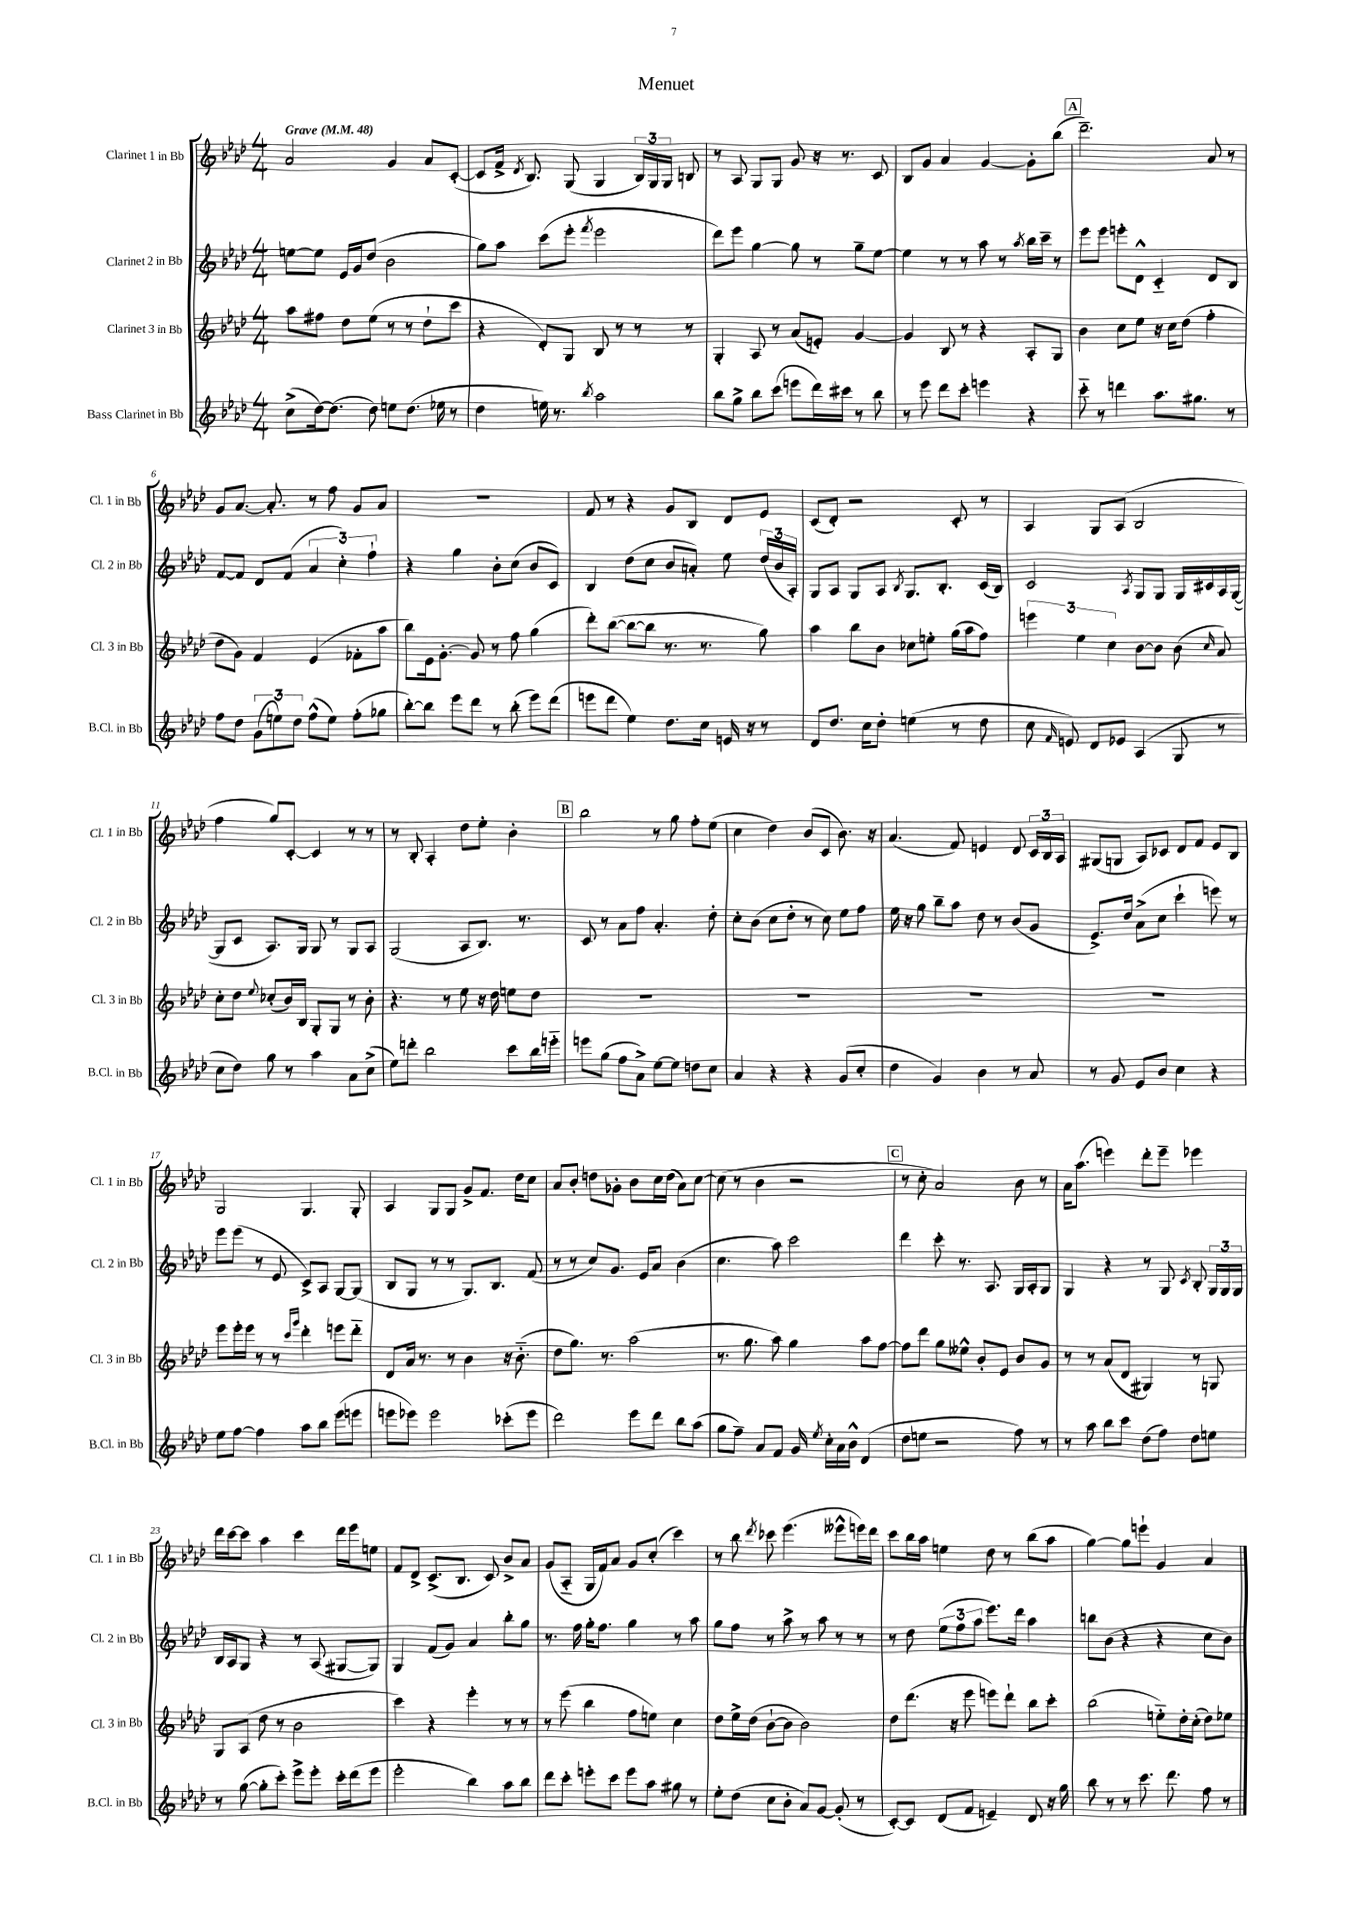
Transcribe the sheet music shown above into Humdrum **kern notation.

**kern	**kern	**kern	**kern
*staff4	*staff3	*staff2	*staff1
*clefG2	*clefG2	*clefG2	*clefG2
*k[b-e-a-d-]	*k[b-e-a-d-]	*k[b-e-a-d-]	*k[b-e-a-d-]
*M4/4	*M4/4	*M4/4	*M4/4
*MM48	*MM48	*MM48	*MM48
(8cc^	8aa-	[8ee	2a-
[16dd-)	8ff#	8ee]	.
(8.dd-]	.	.	.
.	8dd-	16e-	.
.	.	16g	.
8dd-)	(8ee-	(8dd-	.
8ee	8r	2b-	4g
(8.dd-	8r	.	.
.	8dd-`	.	8a-
16ee-	.	.	.
8r	8ccc	.	([8c'
=	=	=	=
4dd-	4r	8gg)	8c]
.	.	8aa-	16f^
.	.	.	8qd-
.	.	.	8.B-)
16ee)	8d-')	(8ccc	.
8.r	.	.	.
.	8G	8eee-'	(8G
8qbb-	.	8qfff	.
2aa-	8B-	2eee-	4G
.	8r	.	.
.	8r	.	24B-)
.	.	.	24G
.	.	.	24G
.	8r	.	8B
=	=	=	=
8bb-	4G'	8ddd-)	8r
8gg^	.	8eee-	8A-
8bb-	8A-	[4gg	8G
(8ccc	8r	.	8G
8eee	(8a-	8gg]	8g
16ddd-)	8e')	8r	16r
16ccc#	.	.	8.r
8r	[4g	8gg~	.
8bb-	.	[8ee-	8c
=	=	=	=
8r	4g]	4ee-]	8B-
8eee-	.	.	8g
8ddd-	8B-	8r	4a-
8ccc'	8r	8r	.
4eee	4r	8aa-	[4g
.	.	8r	.
.	.	8qaa-	.
4r	8A-'	16bb-	8g']
.	.	16ccc~	.
.	8G	8r	(8bb-
=	=	=	=
8ccc'~	4b-	8eee-	2.ddd-~)
8r	.	8eee-	.
4ddd	8cc	8eee'	.
.	8ee-	8d-^^	.
8.aa-	16r	4c'~	.
.	16cc	.	.
.	(8dd-	.	.
8.gg#	.	.	.
.	4ff'	8d-	8a-
8r	.	8B-	8r
=	=	=	=
8ff	8dd-	[8f	8g
8dd-	8g)	8f]	[8.a-
(12g	4f	8d-	.
.	.	.	8.a-']
12ee)	.	.	.
.	.	(8f	.
12dd-	.	.	.
(8ff^^	(4e-	6a-	8r
8ee)	.	.	8ff
.	.	6cc')	.
(8ff'	8f-'	.	8g
.	.	6ff`	.
8gg-	8aa-	.	8a-
=	=	=	=
[8bb-')	8bb-)	4r	1r
8bb-]	16e-	.	.
.	[8.g'	.	.
8eee-	.	4gg	.
8ddd-	8g]	.	.
8r	8r	8b-'	.
(8bb-'	8ff	(8cc	.
8eee-)	(4gg	8b-	.
(8ddd-	.	8c)	.
=	=	=	=
8eee	8ddd-')	4B-	8f
8ddd-	([8bb-	.	8r
4ee-)	8bb-_	(8dd-	4r
.	8bb-]	8cc	.
8.dd-	8.r	8b-	8g
.	.	8a')	8B-
16cc	8.r	.	.
16e	.	8ee-	8d-
16r	.	.	.
8r	8gg)	(24dd-	8e-
.	.	24b-	.
.	.	24A-')	.
=	=	=	=
8d-	4aa-	8G	(8c
8.dd-	.	8A-	8d-')
.	8bb-	8G	2r
16cc	.	.	.
8dd-'	8b-	8A-	.
.	.	8qB-	.
(4ee	8cc-	8.G	.
.	8ee'	.	.
.	.	8.B-'	.
8r	(16gg	.	8c'
.	16aa-	.	.
8dd-	8ff)	(16c	8r
.	.	16B-)	.
=	=	=	=
8cc	6eee	2c	4A-
16qqf	.	.	.
8e)	.	.	.
.	6ee-	.	.
8d-	.	.	8G
.	6cc	.	.
8e-	.	.	(8A-
.	.	8qA-	.
(4A-	[8b-	8G	2B-
.	8b-]	8G	.
8G	(8b-	16G	.
.	.	16c#	.
.	16qqcc	.	.
8r	8a-)	16A-	.
.	.	([16G	.
=	=	=	=
8cc	8cc'	8G]	4ff
8dd-)	8dd-	8c	.
.	8qqee-	.	.
8gg	(8cc-'	8.A-)	8gg)
8r	16b-)	.	[8c'
.	16B-	16G	.
4aa-	8G'	8G	4c]
.	8G	8r	.
8a-	8r	8G	8r
(8cc^	8b-'	8A-	8r
=	=	=	=
8ee-)	4.r	(2G	8r
8ddd'	.	.	8B-'
2bb-	.	.	4A-'
.	8r	.	.
.	8ee-	8A-	8dd-
.	16r	8.B-)	8ee-'
.	16dd-	.	.
8ccc	8ee	.	4b-'
.	.	8.r	.
16bb-	8dd-	.	.
16eee'~	.	.	.
=	=	=	=
8eee	1r	8c	2bb-
(8gg	.	8r	.
8ff	.	8a-	.
8a-^)	.	8ff	.
[8ee-	.	4.a-'	8r
8ee-]	.	.	8gg
8dd	.	.	8ff'
8cc	.	8dd-'	(8ee-
=	=	=	=
4a-	1r	8cc'	4cc
.	.	(8b-	.
4r	.	8cc	4dd-)
.	.	8dd-'	.
4r	.	8r	(8b-
.	.	8cc)	8c
(8g	.	8ee-	8.b-)
8cc'	.	8ff	.
.	.	.	16r
=	=	=	=
4dd-	1r	16ee-	(4.a-
.	.	16r	.
.	.	8gg	.
4g)	.	8bb-~	.
.	.	8aa-	8f)
4b-	.	8dd-	4e
.	.	8r	.
8r	.	(8b-	8d-
8a-	.	8g	24c
.	.	.	24B-
.	.	.	24A-
=	=	=	=
8r	1r	8.e-^)	(8G#
8g	.	.	8G
.	.	16dd-	.
8e-	.	(8a-^	8A-)
8b-	.	8cc	8c-
4cc	.	4ccc`	8d-
.	.	.	8f
4r	.	8eee)	8e-
.	.	8r	8B-
=	=	=	=
8ee-	8eee-	8eee-	2G
[8ff	16eee-'	(8eee-	.
.	16eee-	.	.
4ff]	8r	8r	.
.	8r	8e-	.
.	16qqccc	.	.
.	16qqggg	.	.
8aa-	4ddd-'	8c^)	4.G
8bb-	.	8A-	.
(8eee-	8eee	[8G	.
8eee	8ddd-'~	(8G]	8G'
=	=	=	=
8eee	8d-	8B-	4A-
8eee-)	16a-	8G	.
.	8.r	.	.
2eee-	.	8r	8G
.	8r	8r	8G
.	4b-	8.G)	8g^
.	.	.	8.f
.	.	8.B-	.
(8ccc-'	16r	.	.
.	(8.b-'~	.	16dd-
8eee-	.	(8f	8cc
=	=	=	=
2ddd-)	8dd-	8r	8a-
.	8.gg)	8r	8b-'
.	.	8cc)	8dd
.	8.r	.	.
.	.	8.g	8g-'
8eee-	(2aa-	.	8b-
.	.	16e-	.
8ddd-	.	8a-	16cc
.	.	.	(16dd
8bb-	.	(4b-	8a-)
(8aa-	.	.	[8cc
=	=	=	=
8gg	8.r	4.cc	(8cc]
8ff~)	.	.	8r
.	8.gg	.	.
8a-	.	.	4b-
8f	8aa-)	8aa-)	.
16g	4gg	2ccc	2r
8qee-	.	.	.
16cc'	.	.	.
16a-	.	.	.
16b-^^	.	.	.
(4d-	8aa-	.	.
.	[8ff	.	.
=	=	=	=
8dd-	8ff]	4ddd-	8r
8ee	8ddd-	.	8cc'
2r	8gg	8ccc'	2a-)
.	8ee--^^	8.r	.
.	8b-'	.	.
.	.	8.A-	.
.	8e-	.	.
8ff)	8b-	16G	8b-
.	.	16A-'	.
8r	8g	8G	8r
=	=	=	=
8r	8r	4G	16a-
.	.	.	(8.aa-
8aa-	8r	.	.
8bb-	(8a-	4r	4eee)
8ccc	8d-	.	.
(8dd-	4G#)	8r	8ddd-'
8ff)	.	8G	8eee~
.	.	8qc	.
8dd-	8r	8B-'	4eee-
8ee	8G	24G	.
.	.	24G	.
.	.	24G	.
=	=	=	=
8r	8G	16B-	16ddd-
.	.	16A-	[16ccc
([8gg	(8A-	8G	8ccc]
8gg']	8dd-	4r	4aa-
8ccc')	8r	.	.
8eee-^	2b-	8r	4ccc
8eee-'	.	(8A-	.
16ccc'	.	[8G#	16ddd-
(16ddd-	.	.	16eee-
8eee-	.	8G#])	8ee
=	=	=	=
2eee-'	4ccc)	4G	8f
.	.	.	8d-^
.	4r	(8f	(8.c^
.	.	8g)	.
.	.	.	8.B-
4bb-)	4eee-'	4a-	.
.	.	.	8c)
8aa-	8r	8bb-'	8b-^
8bb-	8r	8gg	8a-
=	=	=	=
8ddd-	8r	8.r	(8g
8ccc'	(8eee-	.	8A-'~
.	.	16ff	.
8eee'	4bb-	16gg'	16G
.	.	8.ff	16f)
8ccc	.	.	8a-
8eee	8ff	4gg	8g
8aa-	8ee)	.	(8cc'
8gg#	4cc	8r	4ccc)
8r	.	8aa-	.
=	=	=	=
8ee-'	8dd-	8gg	8r
(8dd-	16ee-^	8ff	8bb-
.	(16dd-	.	.
.	.	.	8qddd-
8cc	[8b-`	8r	8ccc-
8b-'	8b-]	8aa-^	(4.eee-
8a-)	2b-)	8r	.
[8g	.	8aa-	.
(8g']	.	8r	8eee--^^
8r	.	8r	16eee)
.	.	.	16ddd-
=	=	=	=
[8c')	8dd-	8r	8ccc
8c]	(8.ddd-	8dd-	16bb-
.	.	.	16aa-
(8d-	.	(12ee-	4ee
.	16r	.	.
.	.	12ff	.
8f	8eee-	.	.
.	.	12aa-	.
4e~)	8eee)	8.eee-)	8dd-
.	8ddd-`	.	8r
.	.	16ddd-	.
8d-	8bb-	4aa-	(8bb-
16r	8ccc'	.	8aa-
16gg	.	.	.
=	=	=	=
8bb-	(2bb-	8bb	[4gg)
8r	.	(8b-	.
8r	.	4r	8gg]
8.ccc	.	.	8eee`
.	8ee'~)	4r	4g
8.ddd-	.	.	.
.	16dd-'	.	.
.	(16cc'	.	.
8ff	8dd-)	8cc	4a-
8r	8ee-	8b-)	.
==	==	==	==
*-	*-	*-	*-
